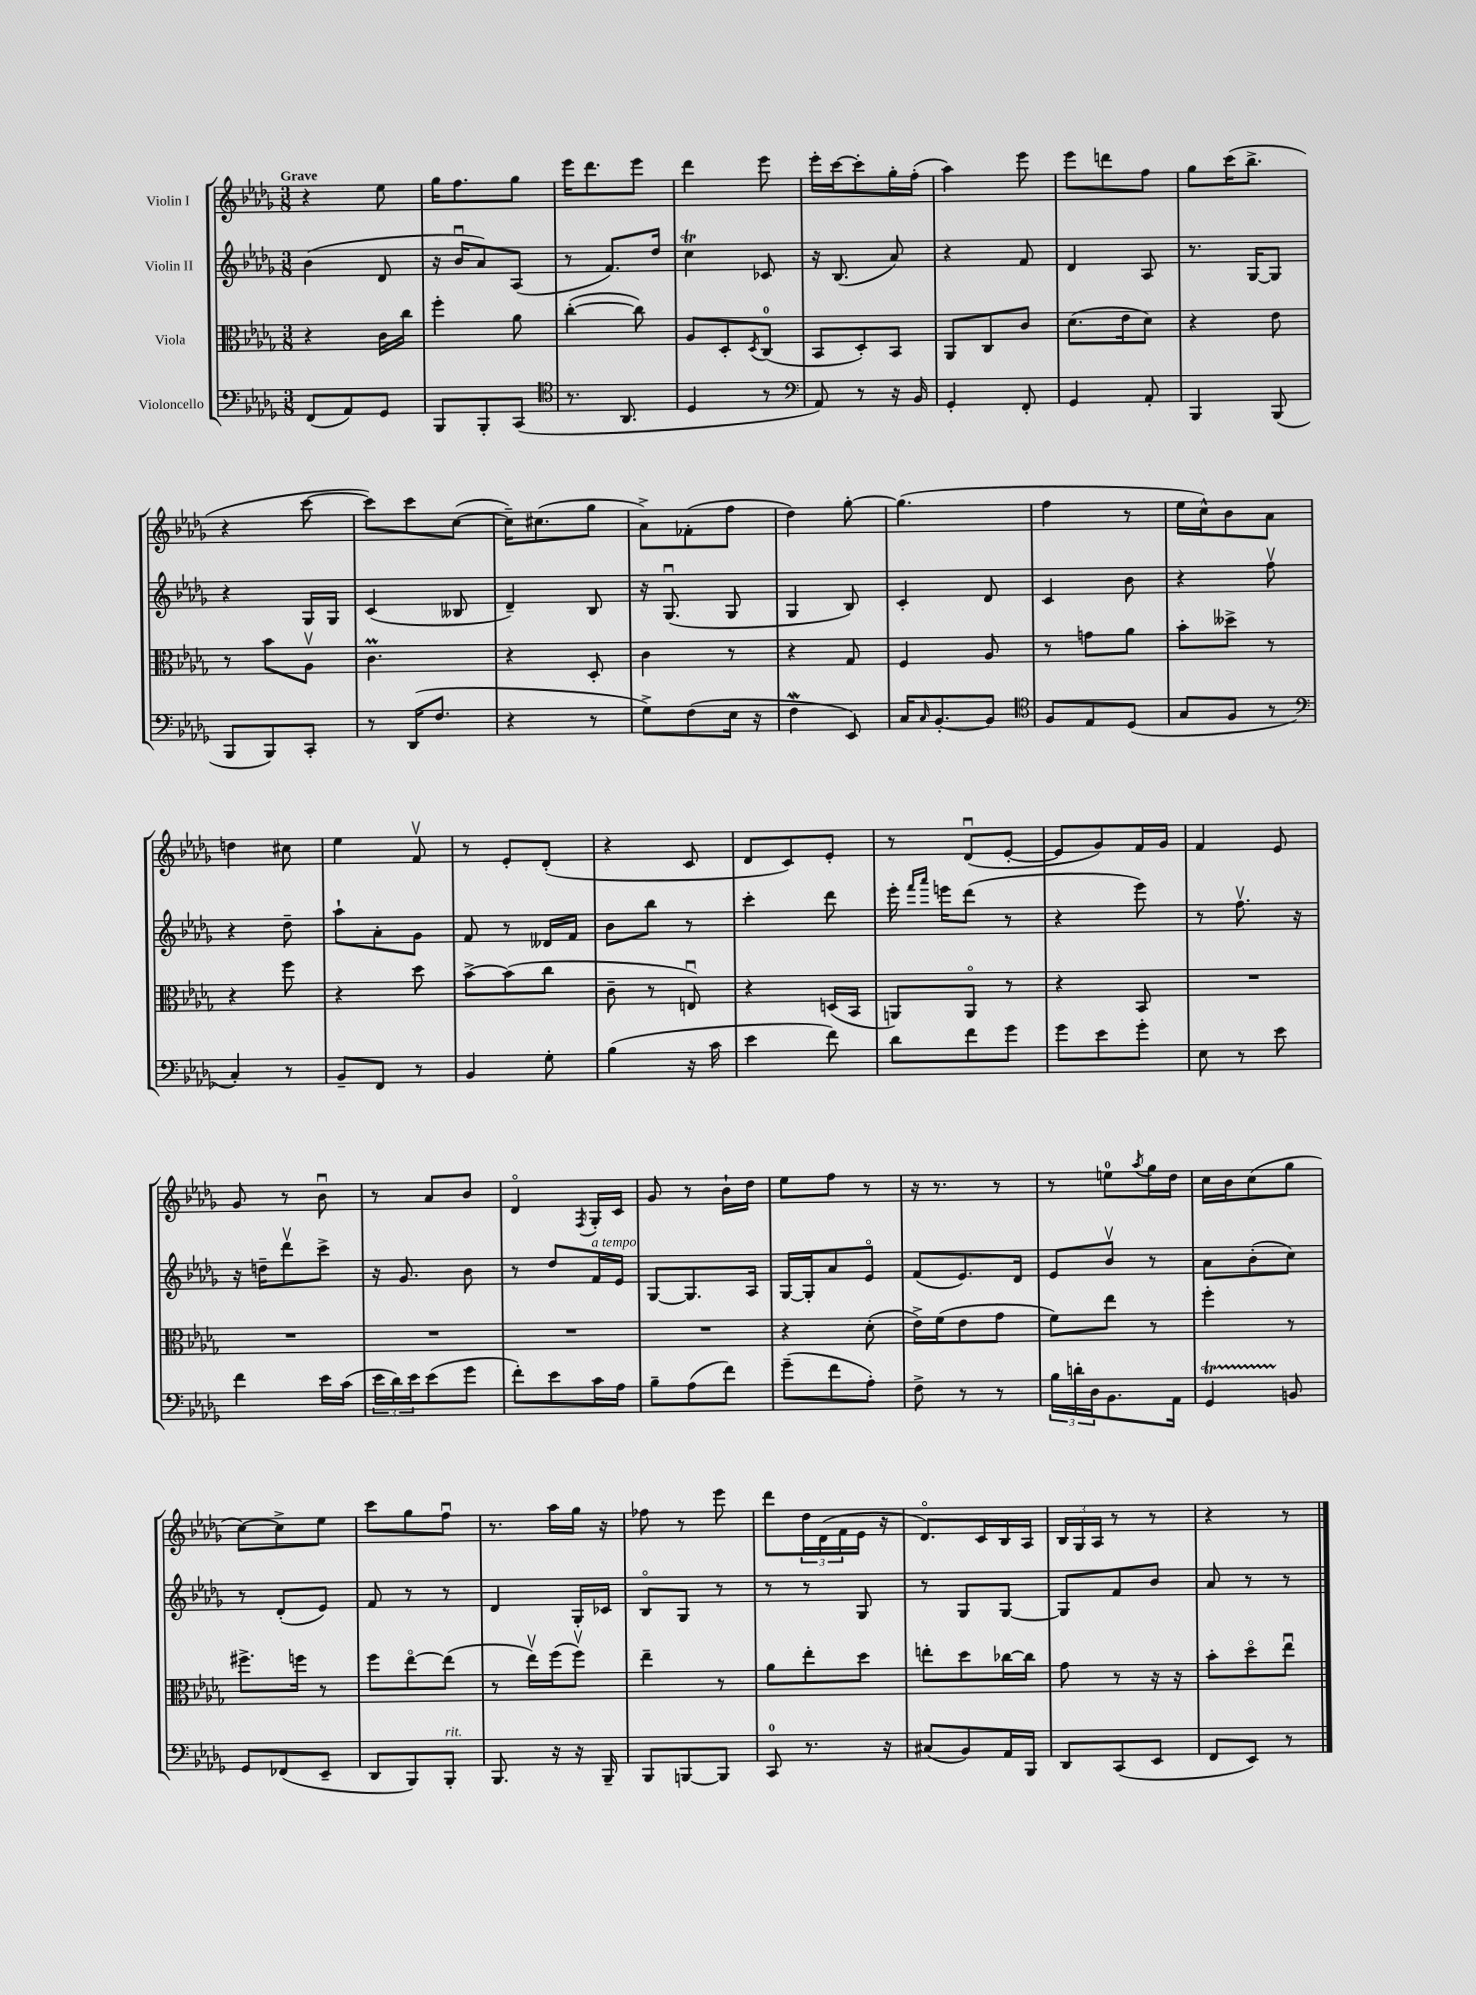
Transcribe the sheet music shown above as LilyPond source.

<<
\new StaffGroup <<
\new Staff = "s0" \with { instrumentName = "Violin I" } {
    \clef treble \key des \major \numericTimeSignature \time 3/8 \tempo "Grave"
    r4 ees''8 |
    ges''16 f''8. ges''8 |
    ees'''16 des'''8. ees'''8 |
    des'''4 ees'''8 |
    ees'''16-. c'''16~ c'''8-. ges''16-. f''16-.( |
    aes''4) ees'''8 |
    ees'''8 d'''8 f''8 |
    ges''8 c'''16( bes''8.-> |
    r4 c'''8~ |
    c'''8) c'''8 c''8~( |
    c''16--) cis''8.( ges''8 |
    aes'8->) fes'8-.( f''8 |
    des''4) ges''8~-. |
    ges''4.( |
    f''4 r8 |
    ees''16 c''16-^) bes'8 aes'8 |
    d''4 cis''8 |
    ees''4 f'8\upbow |
    r8 ees'8-. des'8-.( |
    r4 c'8 |
    des'8 c'8) ees'8-. |
    r8 des'8\downbow( ees'8~-. |
    ees'8 ges'8) f'16 ges'16 |
    f'4 ees'8 |
    ges'8 r8 bes'8\downbow |
    r8 aes'8 bes'8 |
    des'4\flageolet \acciaccatura { f8 } ges16-. c'16 |
    ges'8 r8 bes'16-! des''16 |
    ees''8 f''8 r8 |
    r16 r8. r8 |
    r8 e''8-0 \acciaccatura { aes''8 } ges''16 des''16 |
    c''16 bes'16 c''8( ges''8 |
    c''8~) c''8-> ees''8 |
    c'''8 ges''8 f''8\downbow |
    r8. aes''16 ges''16 r16 |
    fes''8 r8 ees'''8 |
    des'''8 \tuplet 3/2 { des''16 des'16( f'16 } ees'16 r16 |
    des'8.\flageolet) c'16 bes16 aes16 |
    \tuplet 3/2 { bes16 ges16 aes16 } r8 r8 |
    r4 r8 \bar "|." |
}
\new Staff = "s1" \with { instrumentName = "Violin II" } {
    \clef treble \key des \major \numericTimeSignature \time 3/8
    bes'4( des'8 |
    r16 bes'16\downbow aes'8) aes8( |
    r8 f'8.) des''16 |
    c''4\trill ces'8 |
    r16 bes8.( aes'8) |
    r4 f'8 |
    des'4 aes8 |
    r8. ges16~ ges8 |
    r4 ges16 ges16 |
    c'4( beses8 |
    des'4--) bes8 |
    r16 ges8.\downbow( ges8 |
    ges4 bes8) |
    c'4-. des'8 |
    c'4 bes'8 |
    r4 f''8\upbow |
    r4 des''8-- |
    aes''8-! aes'8-. ges'8 |
    f'8 r8 deses'16 f'16 |
    bes'8 bes''8 r8 |
    c'''4-. des'''8 |
    ees'''16-. \grace { f'''16 aes'''16 } e'''16 des'''8( r8 |
    r4 ees'''8) |
    r8 f''8.\upbow r16 |
    r16 d''16-- des'''8\upbow c'''8-> |
    r16 ges'8. bes'8 |
    r8 des''8 f'16^\markup { \italic "a tempo" } ees'16 |
    ges8~ ges8. aes16 |
    ges16~ ges16-. aes'8 ees'8\flageolet |
    f'8( ees'8.) des'16 |
    ees'8 bes'8\upbow r8 |
    aes'8 bes'8-.( c''8) |
    r8 des'8-.( ees'8) |
    f'8 r8 r8 |
    des'4 ges16-. ces'16 |
    bes8\flageolet ges8 r8 |
    r8 r8 ges8 |
    r8 ges8 ges8~ |
    ges8 f'8 bes'8 |
    aes'8 r8 r8 \bar "|." |
}
\new Staff = "s2" \with { instrumentName = "Viola" } {
    \clef alto \key des \major \numericTimeSignature \time 3/8
    r4 c'16 c''16 |
    f''4-. aes'8 |
    c''4~-.( c''8) |
    aes8 des8-. \acciaccatura { des8 } c8-0( |
    bes,8 des8-.) bes,8 |
    aes,8 c8 c'8 |
    des'8.( ees'16 des'8) |
    r4 ees'8 |
    r8 bes'8 aes8\upbow |
    c'4.\prall |
    r4 des8-. |
    c'4 r8 |
    r4 ges8 |
    f4 aes8 |
    r8 g'8 aes'8 |
    bes'8-. deses''8-> r8 |
    r4 f''8 |
    r4 des''8 |
    bes'8~-> bes'8( c''8 |
    c'8-- r8 e8\downbow) |
    r4 d16( bes,16 |
    a,8) a,8\flageolet r8 |
    r4 bes,8 |
    R4. |
    R4. |
    R4. |
    R4. |
    R4. |
    r4 des'8-.( |
    ees'16->) f'16( ees'8 ges'8 |
    f'8) ees''8 r8 |
    f''4-. r8 |
    fis''8.-> f''16 r8 |
    f''8 ees''8~\flageolet ees''8( |
    r8 ees''16\upbow) f''16( f''8\upbow) |
    ees''4-- r8 |
    aes'8 ees''8-. des''8 |
    e''8-. des''8 ces''16~ ces''16 |
    ges'8 r8 r16 r16 |
    bes'8-. des''8\flageolet ees''8\downbow \bar "|." |
}
\new Staff = "s3" \with { instrumentName = "Violoncello" } {
    \clef bass \key des \major \numericTimeSignature \time 3/8
    f,8( aes,8) ges,8 |
    bes,,8 bes,,8-. c,8( |
    \clef tenor r8. aes,8. |
    des4 r8 |
    \clef bass aes,8) r8 r16 bes,16 |
    ges,4-. f,8-. |
    ges,4 aes,8-. |
    bes,,4 bes,,8( |
    bes,,8 bes,,8) c,8-. |
    r8 des,16( f8. |
    r4 r8 |
    ges8->) f8( ees16 r16 |
    f4\mordent ees,8) |
    c16 \grace { c16 } bes,8.~-. bes,8 |
    \clef tenor f8 ees8 des8( |
    ges8 f8 r8 |
    \clef bass c4-.) r8 |
    bes,8-- f,8 r8 |
    bes,4 ges8-. |
    bes4( r16 c'16 |
    ees'4 f'8) |
    des'8 f'8 ges'8 |
    ges'8 ees'8 ges'8-. |
    ees8 r8 ees'8 |
    f'4 ees'16 c'16( |
    \tuplet 3/2 { ees'16 des'16) ees'16 } ees'8( ges'8 |
    f'8-.) ees'8 c'16 aes16 |
    bes8-- aes8( f'8) |
    ges'8--( f'8 aes8-.) |
    f8-> r8 r8 |
    \tuplet 3/2 { bes16 d'16-. des16 } bes,8. aes,16 |
    ges,4\startTrillSpan b,8\stopTrillSpan |
    ges,8 fes,8( ees,8-- |
    des,8 bes,,8) bes,,8-.^\markup { \italic "rit." } |
    bes,,8. r16 r16 bes,,16-- |
    bes,,8 b,,8~ b,,8 |
    c,8-0 r8. r16 |
    cis8( bes,8) aes,16 bes,,16 |
    des,8 c,8( ees,8 |
    f,8 ees,8) r8 \bar "|." |
}
>>
>>
\layout { \context { \Score \remove "Bar_number_engraver" } }
